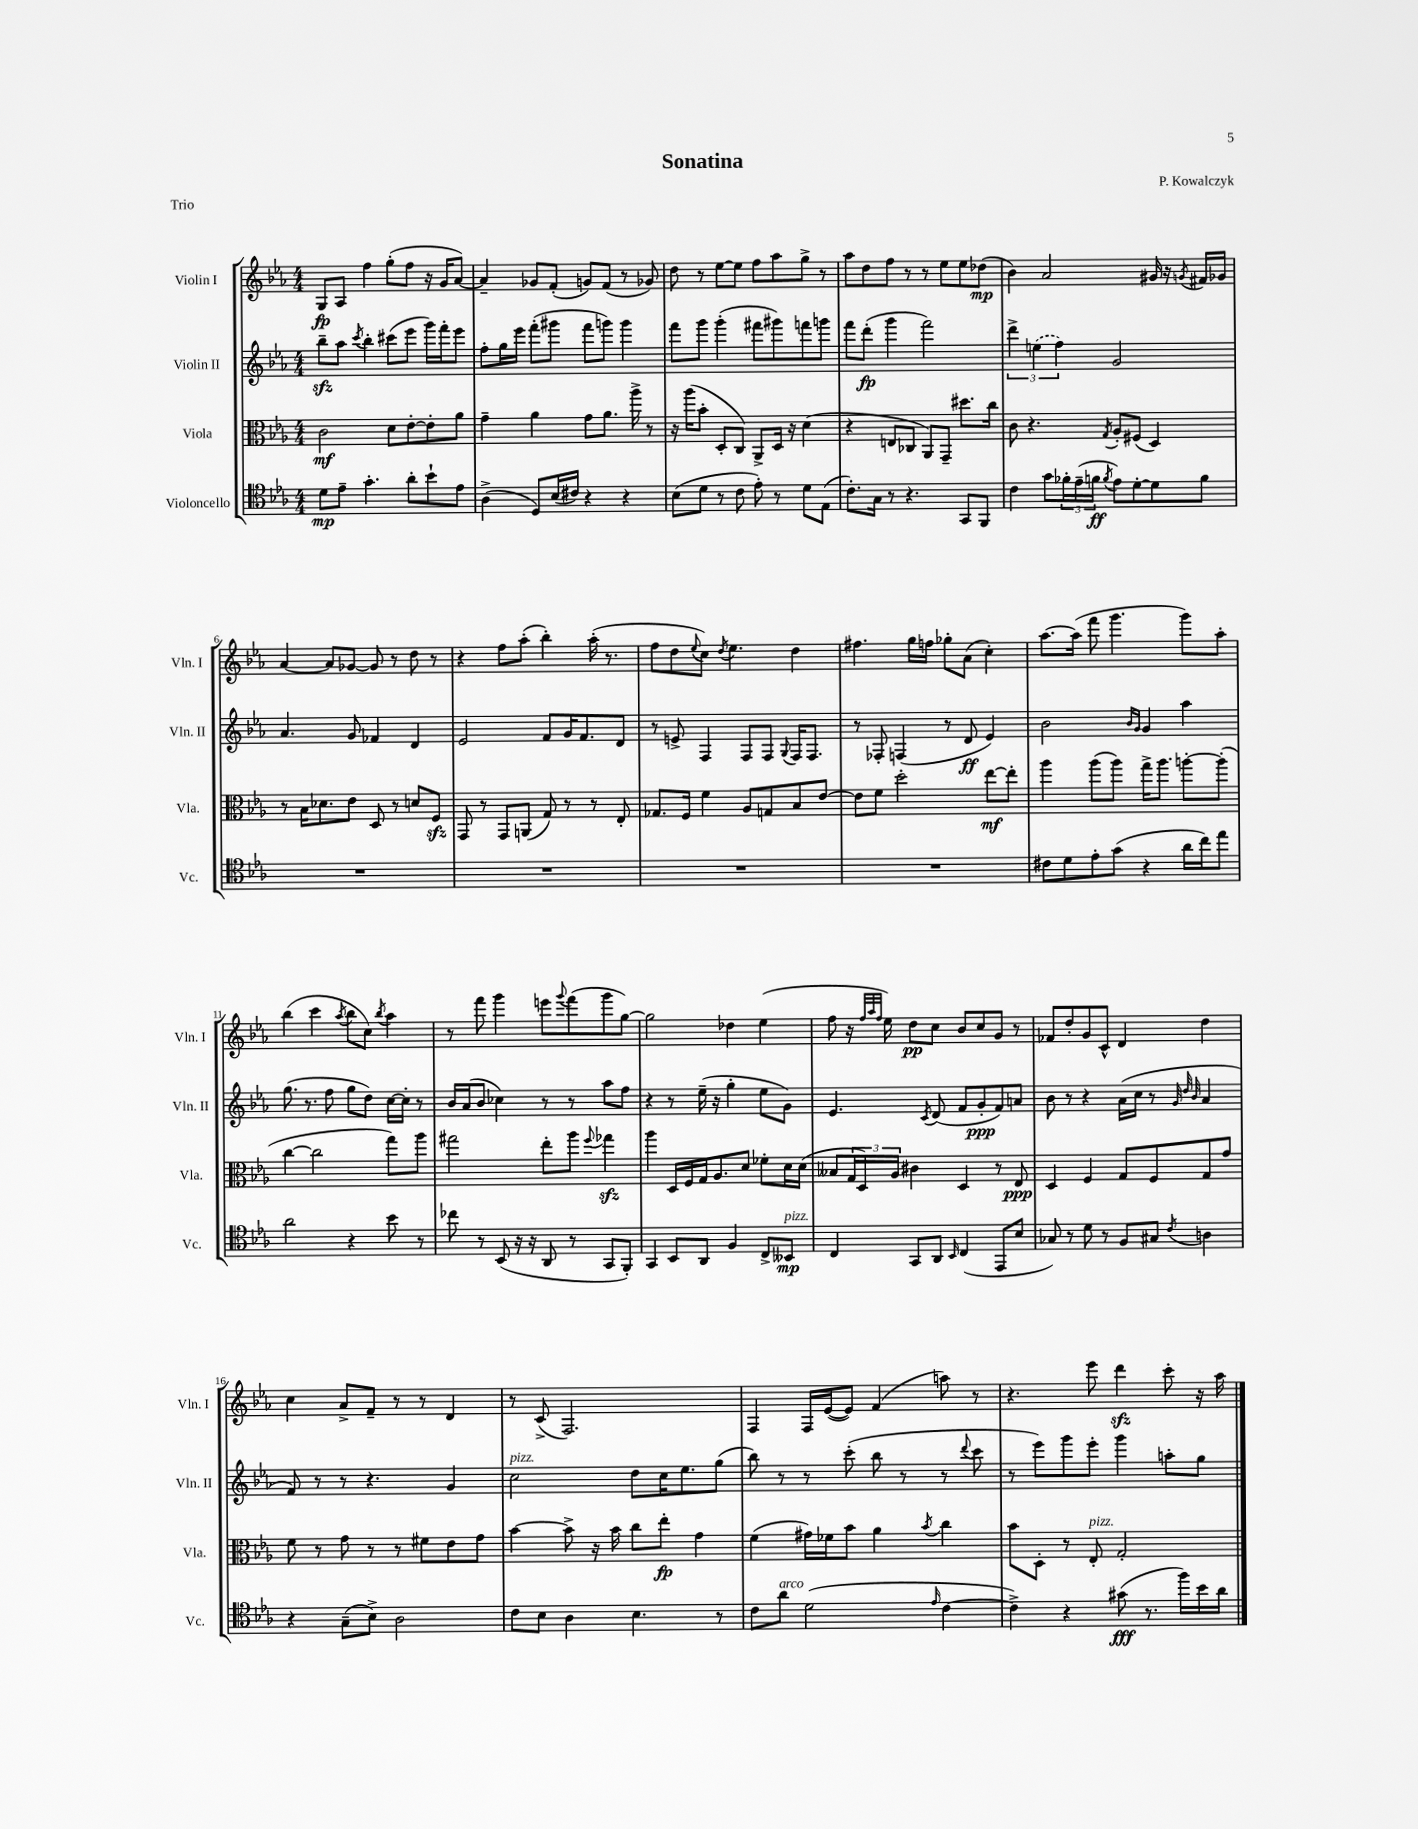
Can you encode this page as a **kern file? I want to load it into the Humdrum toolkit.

**kern	**kern	**kern	**kern
*staff4	*staff3	*staff2	*staff1
*clefC4	*clefC3	*clefG2	*clefG2
*k[b-e-a-]	*k[b-e-a-]	*k[b-e-a-]	*k[b-e-a-]
*M4/4	*M4/4	*M4/4	*M4/4
8d	2c	8bb-~	8G
8e-~	.	8aa-	8A-
.	.	8qccc	.
4.g'	.	4bb-'	4ff
.	8d	(8ccc#	(8gg'
8a-'	[8e-'	8eee-	8ff
8b-`	8e-']	16ggg)	16r
.	.	16fff'	16g
8e-	8a-	8eee-	[8a-)
=	=	=	=
(4A-^	4g~	8ff'	4a-~]
.	.	16gg	.
.	.	16eee-	.
8D)	4a-	(8fff'	8g-
(16B-	.	8ggg#	(8f'
16c#)	.	.	.
4r	8g	8fff	8g)
.	8.a-	8ggg)	(8f
4r	.	4ggg	8r
.	16aa-^	.	.
.	8r	.	8g-)
=	=	=	=
(8B-	16r	8fff	8dd
.	(16aa-	.	.
8d	8b-'	8ggg	8r
8r	8D'	(4ggg'	[8ee-
8c	8C)	.	8ee-]
8e-')	8AA-^	8fff#	8ff
8r	16D	8ggg#)	8aa-
.	16r	.	.
8d	(4d	8fff	8gg^
(8E-	.	8ggg	8r
=	=	=	=
8.c')	4r	8fff	8aa-
.	.	(8ddd'	8dd
16G	.	.	.
8r	8E	4ggg	8ff
4.r	8C-	.	8r
.	8AA-)	2fff)	8r
.	8GG~	.	8ee-
8GG	8.dd#	.	8ee-
8FF	.	.	(8dd-
.	16cc	.	.
=	=	=	=
4c	8c	6ddd^	4b-)
.	4.r	.	.
.	.	(6ee	.
8g	.	.	2a-
.	.	6ff)	.
24f-'	.	.	.
(24e-~	.	.	.
24f	.	.	.
8qf	8qG	.	.
8e-)	8A-'	2g	.
[8d'	(8F#	.	.
8d]	4D)	.	16g#
.	.	.	16r
.	.	.	8qg
8f	.	.	16f#
.	.	.	16g-
=	=	=	=
1r	8r	4.a-	[4a-
.	16B-	.	.
.	8.d-	.	.
.	.	.	8a-]
.	8e-	8g	[8g-
.	8D	4f-	8g-]
.	8r	.	8r
.	8d	4d	8dd
.	8F	.	8r
=	=	=	=
1r	8GG	2e-	4r
.	8r	.	.
.	8GG	.	8ff
.	(8AA	.	(8aa-'
.	8G)	8f	4bb-')
.	8r	16g	.
.	.	8.f	.
.	8r	.	(16aa-'
.	.	.	8.r
.	8E-'	8d	.
=	=	=	=
1r	8.G-	8r	8ff
.	.	8e^	8dd
.	16F	.	.
.	.	.	8qqee-
.	4f	4F	8cc)
.	.	.	8qdd
.	.	.	4.ee-
.	8A-	8F	.
.	8G	8F	.
.	.	8qqG	.
.	8B-	16F	4dd
.	.	8.F	.
.	[8e-	.	.
=	=	=	=
1r	8e-]	8r	4.ff#
.	8f	8F-'	.
.	2dd'	(4F	.
.	.	.	16gg
.	.	.	16ff
.	.	8r	8gg-'
.	.	8d	(8a-
.	[8ee-	4e-)	4cc')
.	8ee-']	.	.
=	=	=	=
8c#	4aa-	2b-	[8.aa-
8d	.	.	.
.	.	.	(16aa-]
8e-'	(8aa-	.	8fff
(8g	8aa-)	.	4.ggg
.	.	16qqb-	.
.	.	16qqg	.
4r	16gg^	4g	.
.	8.aa-	.	.
16a-	[8aa'	4aa-	8ggg)
16cc)	.	.	.
8ee-	(8aa']	.	8aa-'
=	=	=	=
2a-	[4cc	(8.gg	(4bb-
.	.	8.r	.
.	2cc]	.	4ccc
.	.	8ff	.
.	.	.	8qaa-
4r	.	8gg	8bb-
.	.	8dd)	8cc)
.	.	.	8qbb-
8b-	8gg)	[16cc	4aa-
.	.	16cc']	.
8r	8aa-	8r	.
=	=	=	=
8cc-	2gg#	16b-	8r
.	.	(16a-	.
8r	.	8b-	8fff
(8BB-	.	4cc-)	4ggg
16r	.	.	.
16r	.	.	.
8AA-	8ee-'	8r	8eee
.	.	.	8qqggg
8r	8aa-	8r	(8fff
.	8qqff	.	.
8GG	4gg-	8aa-	8ggg
8FF')	.	8ff	[8gg)
=	=	=	=
4GG	4aa-	4r	2gg]
8BB-	16D	8r	.
.	16F	.	.
8AA-	16G	(16ee-~	.
.	8.A-	16r	.
4F	.	4gg'	4dd-
.	8d	.	.
8C^	8f-'	8ee-	(4ee-
8BB--	16d	8g)	.
.	(16d	.	.
=	=	=	=
4C	8B--	4.e-	8ff
.	24G	.	16r
.	24D)	.	.
.	.	.	32qqff
.	.	.	32qqaa-
.	.	.	32qqff
.	.	.	16ee-)
.	24A-	.	.
8GG	4c#	.	8dd
.	.	8qc	.
8AA-	.	(8d	8cc
16qqBB-	.	.	.
(4C	4D	8f	8b-
.	.	8g'	8cc
8EE-	8r	8f)	8g
8B-	8E-	8a	8r
=	=	=	=
8G-)	4D	8b-	8f-
8r	.	8r	8dd'
8d	4F	4r	8g
8r	.	.	8c^^
8F	8G	(16a-	4d
.	.	16cc	.
8G#	8F	8r	.
.	.	32qqg	.
.	.	32qqdd	.
8qc	.	32qqb-	.
4A	8G	4a-	4dd
.	8g	.	.
=	=	=	=
4r	8f	8f)	4cc
.	8r	8r	.
(8G~	8g	8r	8a-^
8B-^)	8r	4.r	8f~
2A-	8r	.	8r
.	8f#	.	8r
.	8e-	4g	4d
.	8g	.	.
=	=	=	=
8c	[4b-	2cc	8r
8B-	.	.	(8c^
4A-	8b-^]	.	2.F)
.	16r	.	.
.	16b-	.	.
4.B-	8cc	8dd	.
.	8ee-'	16cc	.
.	.	8.ee-	.
.	4g	.	.
8r	.	(8gg	.
=	=	=	=
8c	(4f	8bb-)	4F
8a-	.	8r	.
(2d	16g#)	8r	16F
.	16f-	.	([16e-
.	8b-	(8ccc'	8e-])
.	4a-	8bb-	(4f
.	.	8r	.
16qqe-	8qb-	.	.
[4c	4cc	8r	8aa)
.	.	8qqddd	.
.	.	8ccc	8r
=	=	=	=
4c^])	8b-	8r	4.r
.	8D'	8eee-)	.
4r	8r	8ggg	.
.	8E-'	8eee-'	8eee-
(8g#	2G'	4ggg	4ddd
8.r	.	.	.
.	.	8aa'	8ccc'
16ff)	.	.	.
16b-	.	8gg	16r
16a-	.	.	16aa-
==	==	==	==
*-	*-	*-	*-
